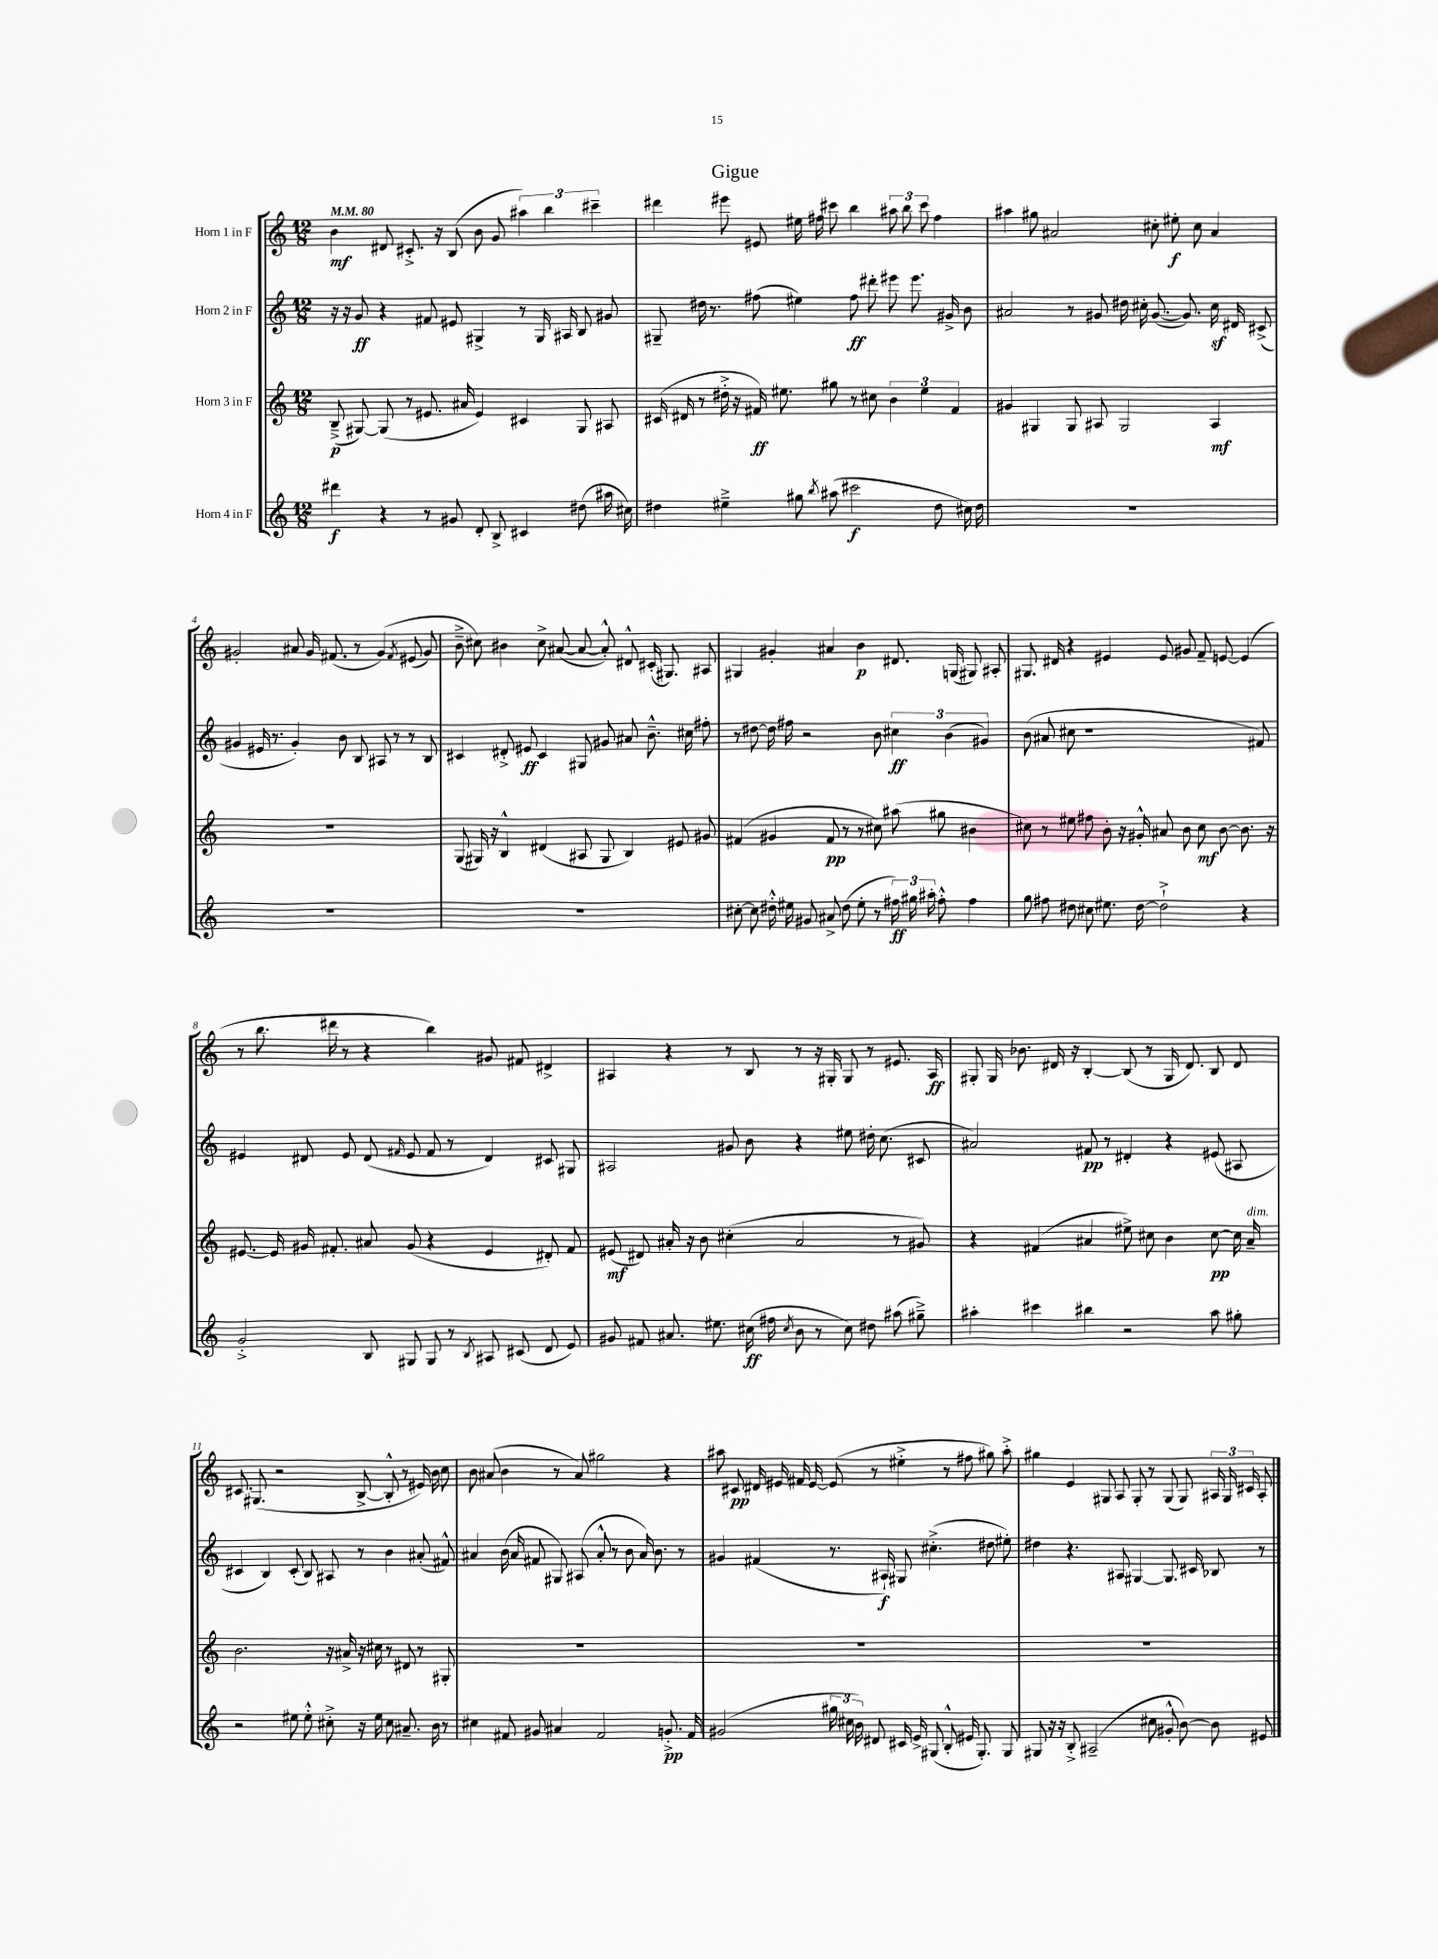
\header { title = "Gigue" }
<<
\new StaffGroup <<
\new Staff = "s0" \with { instrumentName = "Horn 1 in F" } {
    \clef treble \key c \major \numericTimeSignature \time 12/8 \tempo 4 = 80
    \autoBeamOff b'4\mf dis'8 cis'8.-.-> r16 b8( b'8 g'8 \tuplet 3/2 { ais''4) b''4 cis'''4-- } |
    dis'''4 eis'''8 eis'8 eis''16 fis''16 cis'''8 b''4 \tuplet 3/2 { ais''8 b''8 cis'''8 } fis''4 |
    ais''4 gis''8 ais'2 cis''8-. eis''8-.\f cis''8 ais'4 |
    gis'2-. ais'8 gis'16 fis'8.( r8 gis'4)\( \acciaccatura { fis'8 } eis'8( gis'8) |
    b'8---> cis''8\) bis'4 cis''8-> ais'8~( ais'8~ ais'8-.-^) dis'8-^ cis'16-.( gis8.) ais8 |
    gis4 gis'4-. ais'4 b'4\p dis'8. g16( gis8) ais8-. |
    gis8. dis'16 r4 eis'4 eis'8 gis'8 f'8-- e'8~ e'4( |
    r8 b''8. dis'''16 r8 r4 b''4) gis'8 fis'8 dis'4-> |
    ais4 r4 r8 b8 r8 r16 gis16-. gis8 r8 eis'8. ais16\ff |
    gis8-. gis16 bes'8. dis'16 r16 b4~-. b8( r8 gis16 dis'8.) b8 dis'8 |
    cis'8. gis8.( r2 b8~-> b8-.-^ r8 eis'16) b'16 c''8 |
    b'8 ais'8( b'4 r8 ais'8) gis''2 r4 |
    ais''8 cis'8\pp dis'16 eis'16 fis'16 eis'16~ eis'8( r8 eis''4-.-> r8 fis''8 gis''8) ais''8-.-> |
    gis''4 e'4 gis8 a8 gis8-. r8 gis8( gis8) \tuplet 3/2 { ais16 gis16 cis'16 } ais8-. \bar "|." |
}
\new Staff = "s1" \with { instrumentName = "Horn 2 in F" } {
    \clef treble \key c \major \numericTimeSignature \time 12/8
    \autoBeamOff r16 r16 g'8\ff r4 fis'8 eis'8 gis4-> r8 gis16 ais16 b8 gis'8 |
    gis8-- dis''16 r8. fis''8( eis''4) fis''8\ff dis'''8-. eis'''8 eis'''8. gis'16-> b'8 |
    ais'2 r8 gis'8 dis''16 cis''16-. gis'8.~( gis'8.) cis''16\sf dis'16 cis'8->( |
    gis'4 eis'16 r8. gis'4-.) b'8 b8 ais8 r8 r8 b8 |
    cis'4 dis'8-.-> eis'8\ff cis'4 gis8 gis'8 ais'8 b'8.---^ cis''16 fis''8-. |
    r8 dis''8~ dis''16 fis''16 r2 b'8 \tuplet 3/2 { cis''4\ff b'4( gis'4) } |
    b'8( ais'8 cis''8 r1 fis'8) |
    eis'4 dis'8 eis'8 dis'8( \grace { fis'16 } eis'8 fis'8 r8 dis'4) cis'8 gis8 |
    ais2 gis'8 b'8 r4 eis''8 dis''16-. c''8.( cis'8 |
    ais'2) fis'8\pp r8 dis'4-. r4 eis'8( ais8 |
    cis'4 b4) cis'8-.( b8) ais8 r8 b'4 ais'8-.( fis'8-^) |
    ais'4 b'16( ais'16 fis'8 gis8) ais8( ais'8-.-^ r8 b'8 ais'16) b'8. r8 |
    gis'4 fis'4( r8. ais16-!\f) gis8 cis''4.-.->( dis''8 eis''8-.) |
    dis''4 r4. ais8 gis4~ gis8. cis'16 bes8 r8 \bar "|." |
}
\new Staff = "s2" \with { instrumentName = "Horn 3 in F" } {
    \clef treble \key c \major \numericTimeSignature \time 12/8
    \autoBeamOff b8--->\p( gis8~) gis8( r8 eis'8. ais'16 eis'4) cis'4 gis8 ais8 |
    cis'16( dis'16 r8 dis''16-.-> r16 fis'16\ff) eis''8. gis''8 r8 cis''8 \tuplet 3/2 { b'4 eis''4 fis'4 } |
    gis'4 gis4 gis8 ais8 gis2 ais4\mf |
    R1. |
    g8( gis16) r16 b4-^ dis'4( ais8 gis8 b4) eis'8 gis'8 |
    fis'4( gis'4 fis'8\pp r8 r8 cis''8) ais''8( gis''8 bis'4 |
    cis''8) r8 eis''8 fis''8 b'8-. r16 gis'16-.-^ ais'8 b'8 cis''8\mf b'8~ b'8. r16 |
    eis'8.~ eis'16 gis'16 fis'8.-. ais'8 gis'8( r4 eis'4 dis'8-.) fis'8 |
    eis'8\mf( dis'8) ais'16-. r16 b'8 cis''4-.( ais'2 r8 gis'8) |
    r4 fis'4( ais'4 eis''8->) cis''8 b'4 cis''8~\pp cis''16 ais'16--^\markup { \italic "dim." } |
    b'2. r16 ais'16-> r16 cis''16 r8 dis'8 r8 gis8-. |
    R1. |
    R1. |
    R1. \bar "|." |
}
\new Staff = "s3" \with { instrumentName = "Horn 4 in F" } {
    \clef treble \key c \major \numericTimeSignature \time 12/8
    \autoBeamOff dis'''4\f r4 r8 gis'8 d'8-. b8-> cis'4 dis''8( ais''16 cis''16) |
    dis''4 eis''4---> gis''8 \acciaccatura { b''8 } ais''8( cis'''2\f dis''8 cis''16) dis''16 |
    R1. |
    R1. |
    R1. |
    cis''8~-. cis''8 dis''16-.-^ eis''16 gis'8 ais'8-> dis''8( eis''8-. r8 \tuplet 3/2 { fis''16\ff) gis''16 ais''16-. } fis''8-.-^ fis''4 |
    g''8 fis''8 dis''8 cis''8 eis''8. dis''16~ dis''2-!-> r4 |
    g'2-.-> b8 gis8 gis8 r8 \acciaccatura { b8 } ais8 cis'8( d'8 e'8) |
    gis'8 fis'8 ais'8. eis''8. cis''16\ff( fis''16 \acciaccatura { cis''8 } b'8 r8 cis''8) dis''8 ais''8( gis''8--->) |
    ais''4-. cis'''4 bis''4 r2 ais''8 gis''8-. |
    r2 eis''8 eis''8-.-^ cis''8-.-> r16 eis''16 cis''8 ais'8.-- b'16 r8 |
    cis''4 fis'8 gis'8 ais'4 fis'2 g'8.-.->\pp fis'16 |
    gis'2( \tuplet 3/2 { gis''16 cis''16 b'16) } dis'8 cis'16 e'16-> gis8( b8-.-^ eis'16 gis8.-.) gis8 |
    gis8 r16 r16 b8-.-> ais2--( cis''8 gis'8-.-^ b'8~) b'8 eis'8 \bar "|." |
}
>>
>>
